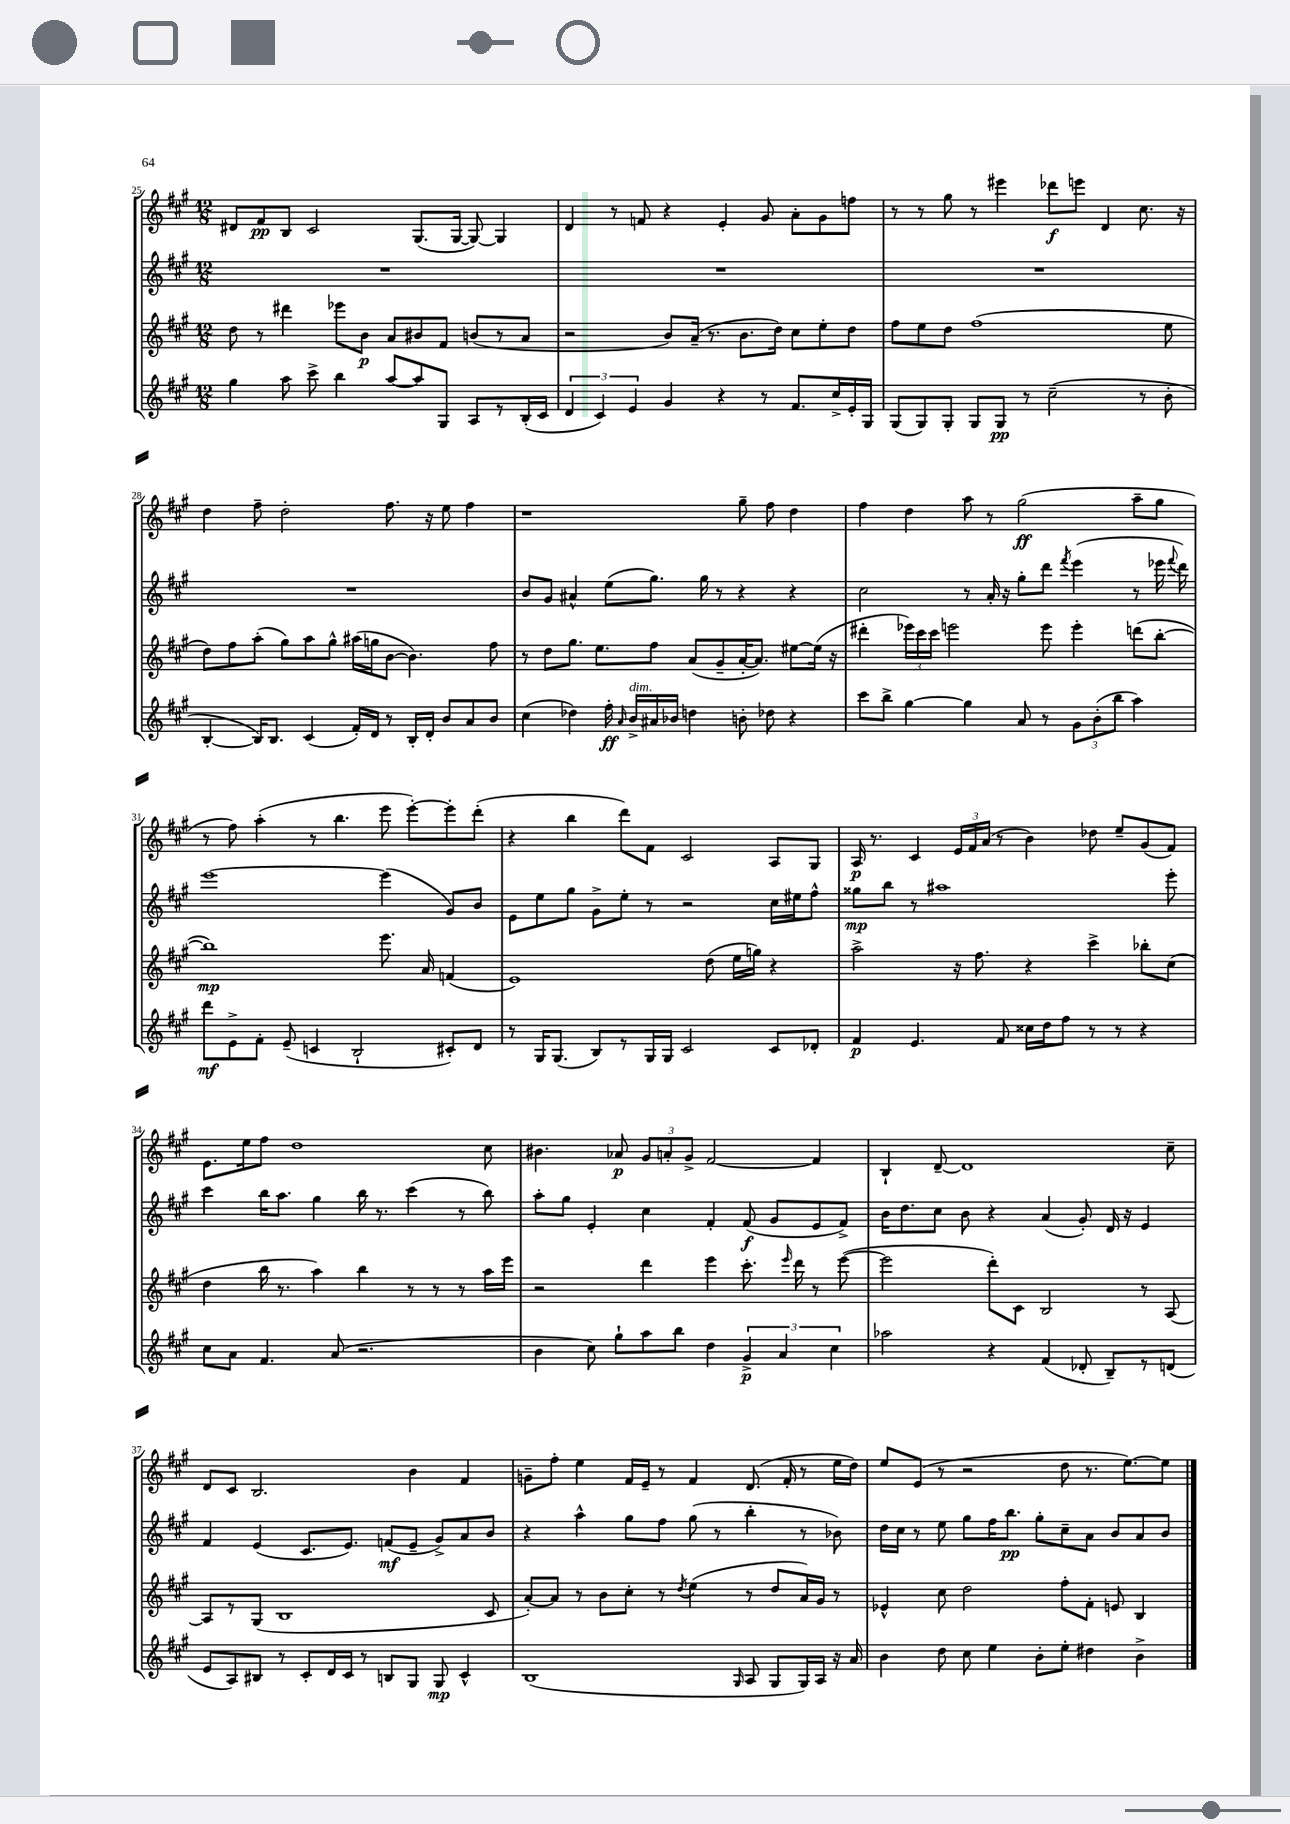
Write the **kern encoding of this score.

**kern	**kern	**kern	**kern
*staff4	*staff3	*staff2	*staff1
*clefG2	*clefG2	*clefG2	*clefG2
*k[f#c#g#]	*k[f#c#g#]	*k[f#c#g#]	*k[f#c#g#]
*M12/8	*M12/8	*M12/8	*M12/8
4gg#	8dd	1.r	8d#
.	8r	.	8f#
8aa	4ddd#	.	8B
8ccc#^	.	.	2c#
4bb	8eee-	.	.
.	8b	.	.
[8aa	8a	.	.
8aa]	8b#	.	(8.G#
8G#	8f#	.	.
.	.	.	[16G#
8A	(8b	.	8G#_)
8r	8r	.	4G#]
(16B'	8a	.	.
16c#	.	.	.
=	=	=	=
6d	2r	1.r	4d
6c#)	.	.	.
.	.	.	8r
6e	.	.	.
.	.	.	8f
4g#	8b)	.	4r
.	(16a~	.	.
.	8.r	.	.
4r	.	.	4e'
.	8.b	.	.
8r	.	.	8g#
.	16dd)	.	.
8.f#	8cc#	.	8a'
.	8ee'	.	8g#
16cc#^	.	.	.
16e'	8dd	.	8ff
16G#	.	.	.
=	=	=	=
(8G#	8ff#	1.r	8r
8G#)	8ee	.	8r
8G#'	8dd	.	8gg#
8G#	(1ff#	.	8r
8G#	.	.	4eee#
8r	.	.	.
(2cc#~	.	.	8ddd-
.	.	.	8eee
.	.	.	4d
8r	.	.	8.cc#
8b'	8ee	.	.
.	.	.	16r
=	=	=	=
[4B'	8dd)	1.r	4dd
.	8ff#	.	.
16B])	(8aa'	.	8ff#~
8.B	.	.	.
.	8gg#)	.	2dd'
(4c#	8aa	.	.
.	8gg#^^	.	.
16f#')	(16aa#	.	.
16d	16gg	.	.
8r	[8b	.	8.ff#
16B'	4.b])	.	.
16d'	.	.	16r
8b	.	.	8ee
8a	.	.	4ff#
8b	8ff#	.	.
=	=	=	=
(4cc#	8r	8b	1r
.	8dd	8g#	.
4dd-)	8.gg#	4a#^^	.
.	8.ee	.	.
16ff#'	.	(8ee	.
16qqa	.	.	.
16b^	.	.	.
16a#	8ff#	8.gg#)	.
16b-	.	.	.
4dd	(8a	.	.
.	.	16gg#	.
.	8g#~	8r	.
8b'	[16a'	4r	8gg#~
.	8.a])	.	.
8dd-	.	.	8ff#
4r	[8ee#	4r	4dd
.	(16ee#]	.	.
.	16r	.	.
=	=	=	=
8ccc#	4ddd#'	2cc#	4ff#
8bb^	.	.	.
[4gg#	24eee-)	.	4dd
.	24ccc#	.	.
.	24ccc#	.	.
.	2eee	.	.
4gg#]	.	8r	8aa
.	.	16a'	8r
.	.	16r	.
8a	.	8gg#'	(2gg#
8r	8eee	8ddd	.
.	.	8qfff#	.
12g#	4eee'	(4eee	.
(12b'	.	.	.
12bb	.	.	.
4aa)	(8ddd	8r	8aa~
.	[8bb'	16eee-	8gg#
.	.	8qqfff#	.
.	.	16ddd)	.
=	=	=	=
8ddd	1bb])	[1eee	8r
8e^	.	.	8ff#)
8f#'	.	.	(4aa'
(8e~	.	.	.
4c	.	.	8r
.	.	.	4.bb
2B`	.	.	.
.	8.eee	(4eee]	8eee
.	.	.	[8eee')
.	16a	.	.
8c#')	(4f	8g#)	8eee']
8d	.	8b	(8ddd'
=	=	=	=
8r	1e)	8e	4r
16G#	.	8ee	.
(8.G#	.	.	.
.	.	8gg#	4bb
8B)	.	8g#^	.
8r	.	8ee'	8ddd)
16G#	.	8r	8f#
16G#	.	.	.
2c#	.	2r	2c#
.	(8dd	.	.
.	16ee	.	.
.	16gg)	.	.
8c#	4r	16cc#	8A
.	.	16ee#	.
8d-'	.	8ff#^^	8G#
=	=	=	=
4f#	2aa^	8gg##	16A
.	.	.	8.r
.	.	8bb	.
4.e	.	8r	4c#
.	.	1aa#	.
.	16r	.	24e
.	.	.	24f#
.	8.ff#	.	.
.	.	.	(24a
8f#	.	.	8r
16cc##	4r	.	4b)
16dd	.	.	.
8ff#	.	.	.
8r	4ccc#^	.	8dd-
8r	.	.	8ee~
4r	8bb-'	.	(8g#
.	(8cc#	8eee'	8f#)
=	=	=	=
8cc#	4dd	4ccc#	8.e
8a	.	.	.
.	.	.	16ee
4.f#	16bb	16bb	8ff#
.	8.r	8.aa	.
.	.	.	1dd
.	4aa)	4gg#	.
(8a	.	.	.
2.r	4bb	16bb	.
.	.	8.r	.
.	8r	(4ccc#	.
.	8r	.	.
.	8r	8r	.
.	16aa	8bb)	8cc#
.	16eee	.	.
=	=	=	=
4b	2r	8aa'	4.b#
.	.	8gg#	.
8cc#)	.	4e'	.
8gg#`	.	.	8a-
8aa	4ddd	4cc#	12g#
.	.	.	12a'
8bb	.	.	.
.	.	.	12g#^
4dd	4eee	4f#'	[2f#
6g#^	8.ccc#'	(8f#	.
.	.	8g#	.
6a	.	.	.
.	16qqeee	.	.
.	16ddd	.	.
.	8r	8e	4f#]
6cc#	.	.	.
.	([8eee	8f#^)	.
=	=	=	=
2aa-	2eee]	16b	4B`
.	.	8.dd	.
.	.	8cc#	[8d~
.	.	8b	1d]
4r	8ddd')	4r	.
.	8c#	.	.
(4f#	2B	(4a	.
8d-'	.	8g#')	.
8B~)	.	16d	.
.	.	16r	.
8r	8r	4e	.
(8d	[8A	.	8cc#~
=	=	=	=
8e	8A]	4f#	8d
8A)	8r	.	8c#
8B#	(8G#	(4e	2.B
8r	1B	.	.
8c#'	.	8.c#	.
16d	.	.	.
16c#	.	8.e)	.
8r	.	.	.
8B	.	(8f	.
8G#	.	8e~	4b
8G#	.	8g#^)	.
4c#^^	.	8a	4f#
.	8c#	8b	.
=	=	=	=
(1B	[8a')	4r	8g~
.	8a]	.	8ff#'
.	8r	4aa^^	4ee
.	8b	.	.
.	8cc#'	8gg#	16f#
.	.	.	16e~
.	8r	8ff#	8r
.	8qdd	.	.
.	(4ee	(8gg#	4f#
.	.	8r	.
16qqG#	.	.	.
8A	8r	4bb'	(8.d
8G#	8dd	.	.
.	.	.	16f#'
16G#)	16a)	8r	8r
16A	16g#	.	.
16r	8r	8b-)	16ee
16a	.	.	16dd)
=	=	=	=
4b	4e-^^	16dd	8ee
.	.	16cc#	.
.	.	8r	(8e
8dd	8cc#	8ee	8r
8cc#	2dd	8gg#	2r
4ee	.	16ff#	.
.	.	8.bb	.
8b'	.	8gg#'	.
8ee'	8ff#'	8cc#~	8dd
4dd#	8f#'	8a	8.r
.	8e	8b	.
.	.	.	[8.ee)
4b^	4B	8a	.
.	.	8b	8ee]
==	==	==	==
*-	*-	*-	*-
